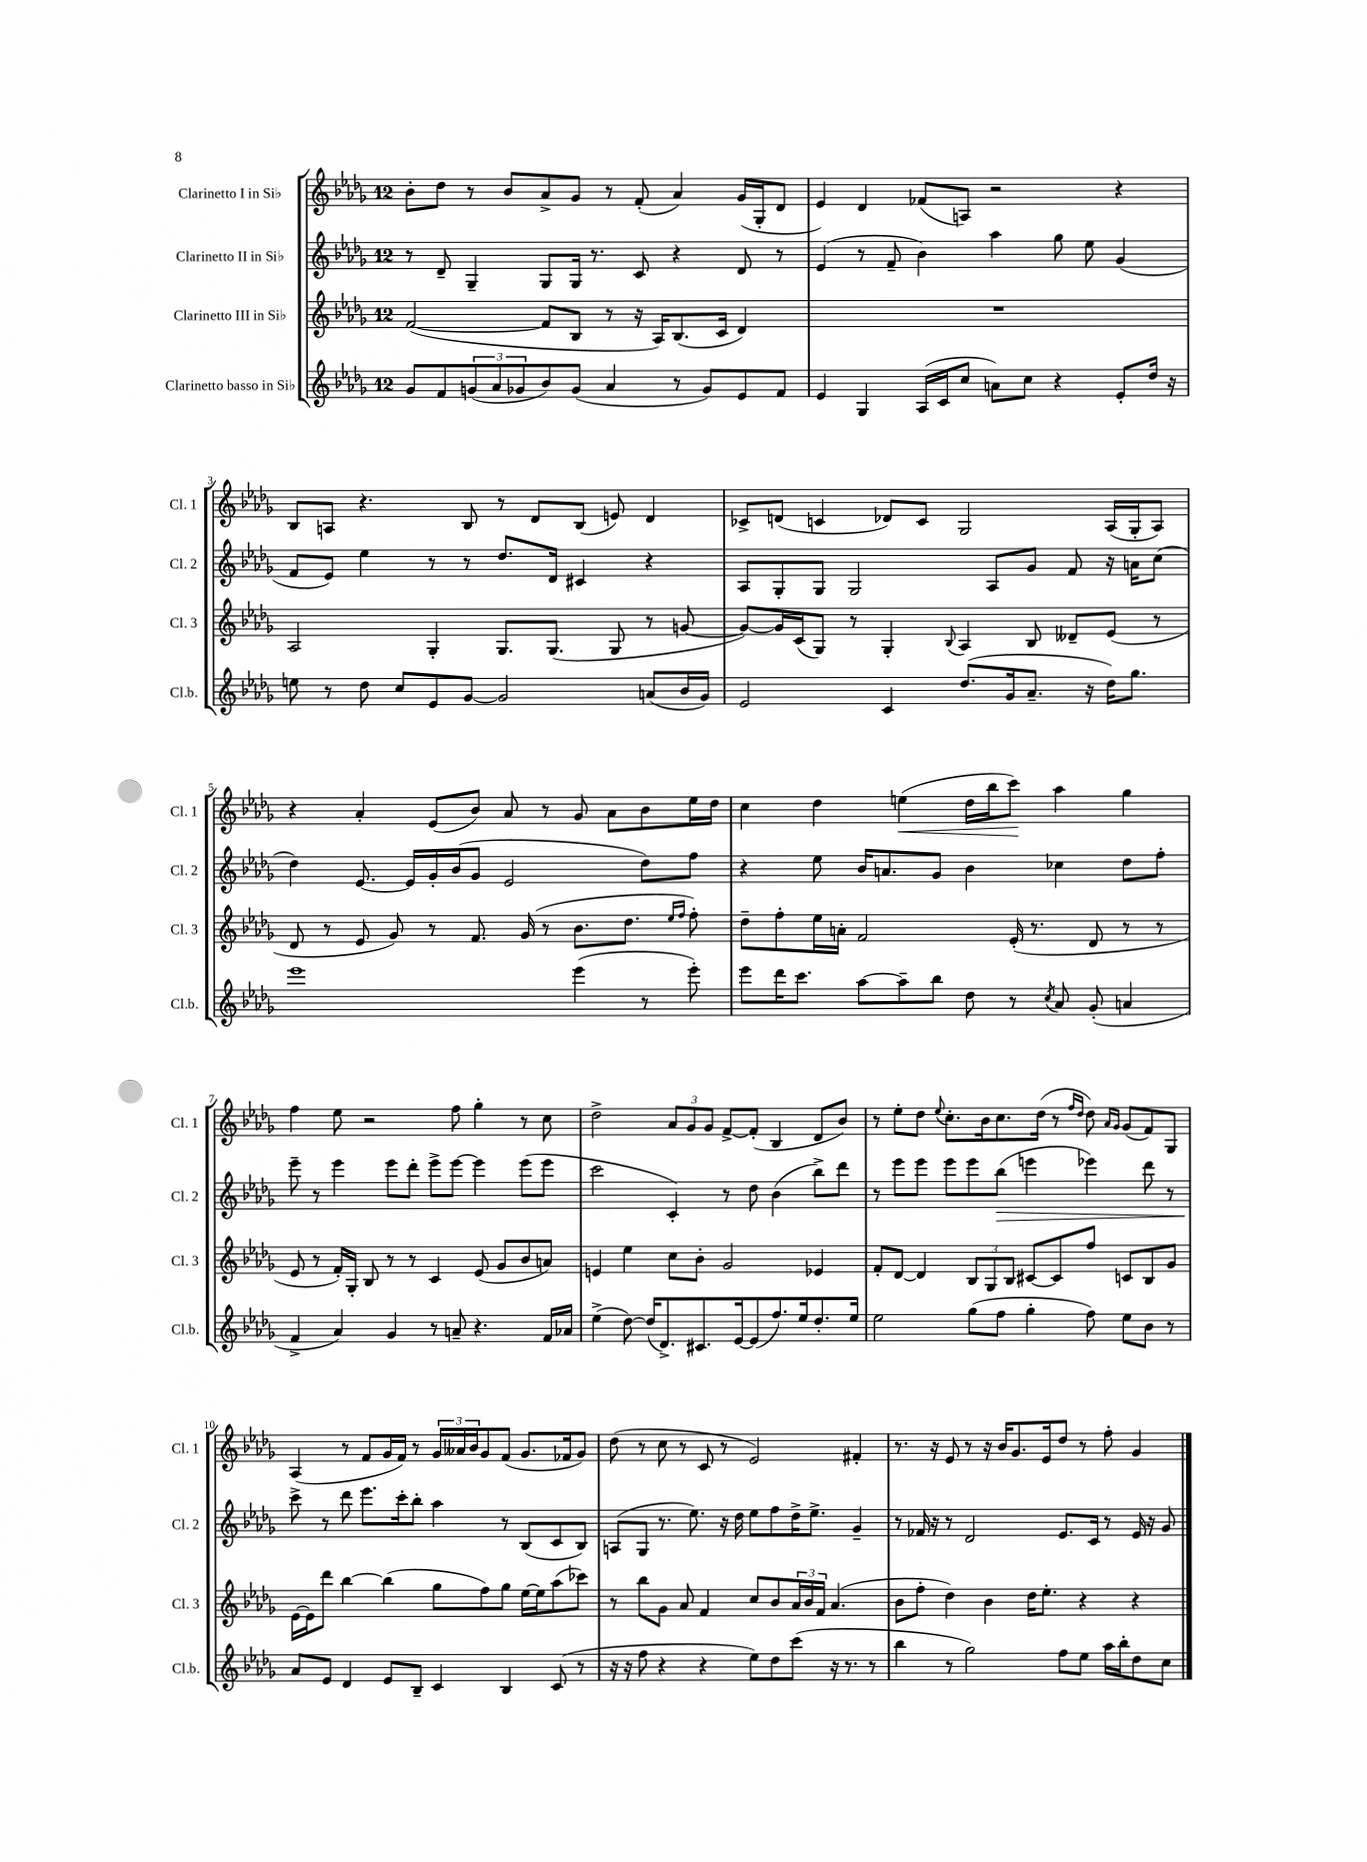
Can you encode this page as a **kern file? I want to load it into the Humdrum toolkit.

**kern	**kern	**kern	**kern
*staff4	*staff3	*staff2	*staff1
*clefG2	*clefG2	*clefG2	*clefG2
*k[b-e-a-d-g-]	*k[b-e-a-d-g-]	*k[b-e-a-d-g-]	*k[b-e-a-d-g-]
*M12/8	*M12/8	*M12/8	*M12/8
8g-	([2f	8r	8b-'
8f	.	8d-~	8dd-
(12g	.	4G-~	8r
12a-	.	.	.
.	.	.	8b-
12g-	.	.	.
8b-)	8f]	8G-	8a-^
(8g-	8B-	16G-	8g-
.	.	8.r	.
4a-	8r	.	8r
.	16r	8c	(8f'
.	16A-)	.	.
8r	(8.B-	4r	4a-)
8g-)	.	.	.
.	16c	.	.
8e-	4d-)	8d-	(16g-
.	.	.	16G-'
8f	.	8r	8d-
=	=	=	=
4e-	1.r	(4e-	4e-)
4G-	.	8r	4d-
.	.	8f~	.
(16A-	.	4b-)	(8f-
16c	.	.	.
8cc	.	.	8A)
8a)	.	4aa-	2r
8cc	.	.	.
4r	.	8gg-	.
.	.	8ee-	.
8e-'	.	(4g-	4r
16dd-	.	.	.
16r	.	.	.
=	=	=	=
8ee	2A-	8f	8B-
8r	.	8e-)	8A
8dd-	.	4ee-	4.r
8cc	.	.	.
8e-	4G-'	8r	.
[8g-	.	8r	8B-
2g-]	8.G-	8.dd-	8r
.	.	.	8d-
.	(8.G-	16d-	.
.	.	4c#	(8B-
.	8G-	.	8e)
(8a	8r	4r	4d-
16b-	[8g	.	.
16g-)	.	.	.
=	=	=	=
2e-	8g_)	8A-	8c-^
.	16g]	8G-'	(8d
.	(16c	.	.
.	8G-)	8G-	4c
.	8r	2G-	.
4c	4G-'	.	8d-)
.	.	.	8c
.	8qqB-	.	.
(8.dd-	4A-	.	2G-
.	.	8A-	.
16g-	.	.	.
8.a-~	8B-	8g-	.
.	8d--~	8f	.
16r	.	.	.
16dd-)	(8e-	16r	(16A-
8.gg-	.	16a	16G-'
.	8r	(8cc	8A-)
=	=	=	=
1eee-	8d-	4dd-)	4r
.	8r	.	.
.	8e-	[8.e-	4a-'
.	8g-)	.	.
.	.	16e-]	.
.	8r	16g-'	(8e-
.	.	(16b-	.
.	8.f	8g-	8b-)
.	.	2e-	8a-
.	(16g-	.	.
.	8r	.	8r
(4eee-	8.b-	.	8g-
.	.	.	8a-
.	8.dd-	.	.
8r	.	8dd-)	8b-
.	16qqee-	.	.
.	16qqff	.	.
8eee-')	8ff')	8ff	16ee-
.	.	.	16dd-
=	=	=	=
8eee-	8dd-~	4r	4cc
16ddd-	8ff'	.	.
8.ccc	.	.	.
.	16ee-	8ee-	4dd-
.	16a'	.	.
[8aa-	2f	16b-	.
.	.	8.a	.
8aa-~]	.	.	(4ee
8bb-	.	8g-	.
8dd-	.	4b-	16dd-
.	.	.	16bb-
8r	(16e-'	.	8ccc)
.	8.r	.	.
8qcc	.	.	.
8a-	.	4cc-	4aa-
(8g-'	8d-	.	.
4a	8r	8dd-	4gg-
.	8r	8ff'	.
=	=	=	=
4f^	8e-	8eee-~	4ff
.	8r	8r	.
4a-)	16f')	4eee-	8ee-
.	16G-'	.	.
.	8B-	.	2r
4g-	8r	8eee-	.
.	8r	8ddd-'	.
8r	4c	8eee-^	.
8a~	.	[8eee-	8ff
4.r	(8e-	4eee-]	4gg-'
.	8g-	.	.
.	8b-	(8eee-	8r
16f	8a)	8eee-	8cc
16a-	.	.	.
=	=	=	=
(4ee-^	4e	2ccc	2dd-^
[8dd-)	4ee-	.	.
(16dd-]	.	.	.
8.d-^)	.	.	.
.	8cc	4c')	12a-
.	.	.	12g-
8.c#	8b-'	.	.
.	.	.	12g-
.	2g-	8r	[8f^
[16e-	.	.	.
(8e-]	.	8dd-	(8f']
8.ff)	.	(4b-	4B-
16ee-	.	.	.
8.dd-'	4e-	8bb-^)	8d-
.	.	8ddd-	8b-)
16ee-	.	.	.
=	=	=	=
2ee-	8f'	8r	8r
.	[8d-	8eee-	8ee-'
.	4d-]	8eee-	8dd-
.	.	.	8qqee-
.	.	8eee-	8.cc'
(8gg-	12B-	8eee-	.
.	.	.	16b-
.	12G-	.	.
8ff	.	(8bb-	8.cc
.	12B-	.	.
4gg-'	[8c#	4eee	.
.	.	.	(16dd-
.	8c#]	.	8r
.	.	.	16qqff
.	.	.	16qqdd-
8ff)	8ff	4eee-)	8dd-)
.	.	.	16qqa-
.	.	.	16qqg-
8ee-	8c	.	(8g-
8b-	8B-	8ddd-	8f)
8r	8g-	8r	8G-
=	=	=	=
8a-	[16e-	8ccc^	(4A-
.	16e-]	.	.
8e-	8ddd-	8r	.
4d-	[4bb-	8ddd-	8r
.	.	8.eee-	8f
8e-	(4bb-]	.	16g-
.	.	16ccc'	16f)
8B-~	.	8bb-'	8r
4c	8gg-	4aa-	24g-
.	.	.	24a--
.	.	.	24b-
.	8ff)	.	8g-
4B-	8gg-	8r	(8f
.	[16ee-	(8B-	8.g-
.	16ee-]	.	.
(8c	(8aa-	8c	.
.	.	.	16f-
8r	8ccc-)	8B-)	8g-)
=	=	=	=
16r	8r	(8A	(8dd-
16r	.	.	.
8ff	8bb-	8G-	8r
4r	8g-	8.r	8cc
.	8a-	.	8r
.	.	8.ee-)	.
4r	4f	.	8c
.	.	16r	8r
.	.	16dd-	.
8ee-)	8cc	8ee-	2e-)
8dd-	8b-	8ff	.
(8ccc	24a-	16dd-^	.
.	24b-	.	.
.	.	8.ee-^	.
.	24f	.	.
16r	(4.a-	.	.
8.r	.	.	.
.	.	4g-~	4f#'
8r	.	.	.
=	=	=	=
4bb-	8b-	8r	8.r
.	8ff'	16f-	.
.	.	16r	16r
8r	4dd-)	8r	8e-
2gg-)	.	2d-	8r
.	4b-	.	16r
.	.	.	16b-
.	.	.	8.g-
.	16dd-	.	.
.	8.ee-'	.	16e-
8ff	.	8.e-	8dd-
8ee-	4r	.	8r
.	.	16c	.
16aa-	.	8r	8ff'
16bb-'	.	.	.
8dd-	4r	16e-	4g-
.	.	16r	.
8cc	.	8g-	.
==	==	==	==
*-	*-	*-	*-
